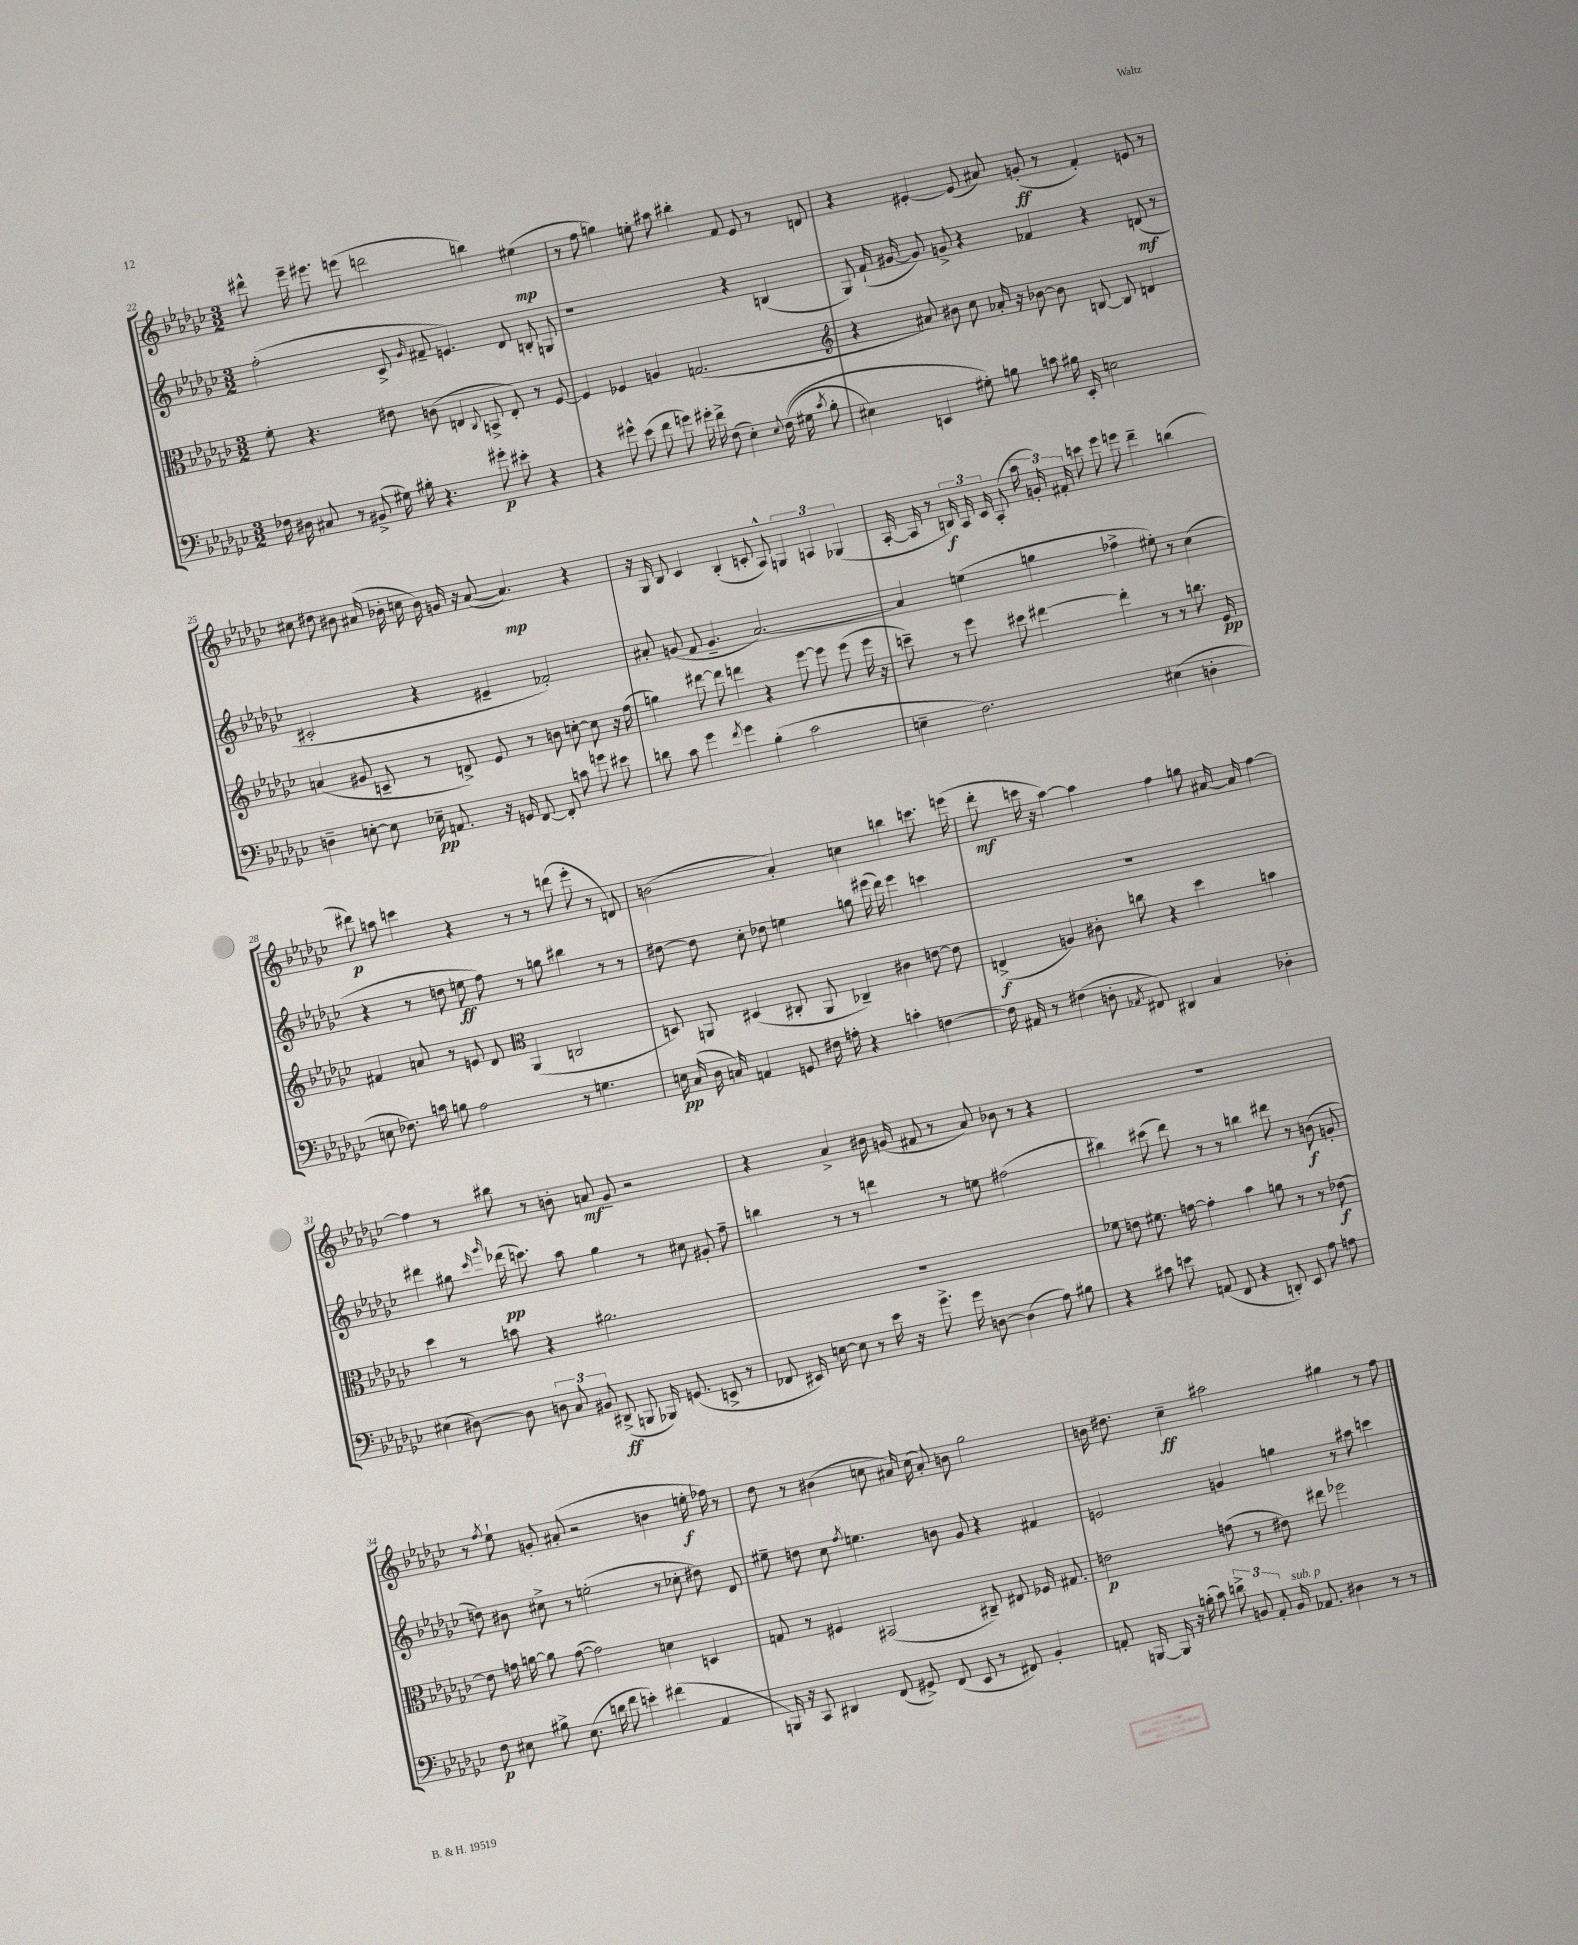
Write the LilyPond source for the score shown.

<<
\new StaffGroup <<
\new Staff = "s0" {
    \clef treble \key ges \major \numericTimeSignature \time 3/2
    \autoBeamOff dis'''8-^ ees'''16-- eis'''8. e'''8( d'''2 b''4) eis''4\mp( |
    r8 f''8 g''4) e''8-. ais''8 bis''4-. f'8 ees'8 r8 d'8 |
    r4 eis'4~-. eis'8( ais'8) g'8-.\ff( r8 f'4-.) e'8 r8 |
    cis''8 dis''8 bis'8 ais'16( bes'16-. c''16 bes'16) g'16 r16 ais'8~( ais'4.\mp) r4 |
    r16 ges16 bes8 ces'4 bes4-.( c'8-. aes8-^) \tuplet 3/2 { g4 a4 ges4( } |
    aes16~-. aes16 r8 \tuplet 3/2 { b16\f) aes16 ces'16 } aes8-.( \tuplet 3/2 { aes''16 g'16-.) fis'16-. } c'''8 ees'''8 e'''8 des'''4-- b''4( |
    dis'''8\p) a''8 c'''4 r4 r8 r8 d'''8( ees'''8-. r8 d'8) |
    b'2( aes'4-.) c''4 b''4 c'''8. e'''16( |
    des'''8-.\mf c'''16 r16 aes''4~) aes''4 f''4 g''8 ais'16~ ais'16 f''4~ |
    f''4 r8 bis''8 r8 b'8-. a'8\mf ges'8-- r2 |
    r4 aes'4-> bis'16 g'16( fis'8 r8 aes'8) bes'8 r8 r4 |
    R1. |
    r8 \acciaccatura { f''8 } ees''8-! g'8-. ais'8-.( r2 b'4 e''16-.\f fes''16) r8 |
    des''8 r8 bis'4( c''8 ais'16) c''16( ais'8-.) b'8 ges''2 |
    b'16 dis''8. ces''4--\ff ais''2 gis''4 r8 f''8 \bar "|." |
}
\new Staff = "s1" {
    \clef treble \key ges \major \numericTimeSignature \time 3/2
    \autoBeamOff f''2-.( ces'8-> \grace { ges'16 } fis'8-- e'4.) des'8 b8-. g8 |
    r1 r4 b4( |
    ges8) f'16-!( gis'16~ gis'8) g'8-> r4 fes'4 r4 d'8\mf( r8 |
    cis'2-. r4 eis'4-- fes'2-.) |
    ais'8-. g'8( f'8 g'4.-- ais'2.~) |
    ais'4 e''4( g''4 fes''4-> eis''8-.) r8 ces''4( |
    r4 r8 d''8 e''8\ff f''8) r8 g''8 bis''4 r8 r8 |
    dis''8~ dis''8 ces''8-. des''8 e''4 g''8 eis'''16( des'''16) eis'''4 c'''4 |
    R1. |
    dis'''4 gis''8 \grace { ces'''16 ges'''16 } des'''16\pp( c'''8.) aes''8 gis''4 r8 cis''8 gis'8-. f''8-- |
    b''4 r8 r8 d'''4 r8 e''8 fis''2( |
    bis''4) cis'''8( des'''8) r8 r8 b''4 dis'''8 r8 b'8\f( g'8-. |
    d''8) bis'8 cis''8-> r8 e''2-.( r8 ces''8-. dis''8) des'8 |
    eis''8-- d''8 ces''8 \acciaccatura { f''8 } e''4. b'8 ges'8 r4 fis'4 |
    e'2 g'4 g''4 r8 ais''8 c'''4 \bar "|." |
}
\new Staff = "s2" {
    \clef alto \key ges \major \numericTimeSignature \time 3/2
    \autoBeamOff f'8-. r4. eis'8 c'8( e4 \appoggiatura { ces8 } b,8-> e8-.) r8 f8~ |
    f4 fes4 a4 g2.( |
    \clef treble r4 ais'8) bis'8 ces''8 aes'16-. r16 bes'8~ bes'8 b8~ b8 d'4 |
    a'4( gis'8 c'8-- r8 d'8->) ees'8 r8 b'8 c''8~-. c''8 r16 f''16( |
    g''4) dis'''8~ dis'''8 d'''4 r4 ees'''8~ ees'''8 ees'''8( ees'''16 r16 |
    c'''8--) r8 ees'''8 cis'''8 dis'''4~ dis'''4-. r8 r8 b''8. ees'16\pp |
    fis'4 a'8 r8 e'8 des'8 \clef alto aes,4( c2 |
    d8) a,8 dis4( cis8-. a,8 ces4--) cis'4 e'8~ e'8 |
    e4->\f( a4) cis'8-. c''8 r4 des''4 b'4 |
    des''4 r8 b'8 r4 ais'2. |
    R1. |
    fes'8 e'8 fis'8. g'16~ g'4-. bes'4 a'8 r8 r8 ees'8~\f |
    ees'8 g'16 a'16~ a'8 g'8~( g'2) d'4 d4 |
    g8 r8 fis4 bis,2( cis8--) eis8 fes16 gis8. |
    e'2\p g'8( r8 eis'8) eis''8 fes''2 \bar "|." |
}
\new Staff = "s3" {
    \clef bass \key ges \major \numericTimeSignature \time 3/2
    \autoBeamOff fes16 dis16 cis8 r8 bis,8->( gis16) bis16-. r4. gis'8-.\p eis'8-. r4 |
    r4 gis'8-^ ees'8( f'8 g'8) gis'16-. f'16-> f8( ees4-.) \appoggiatura { ees8 } f16(\( gis16 \acciaccatura { ces'8 } bes8-. |
    eis4) e,4 gis8-.\) b8 c'8 bis16 e,16-. e2 |
    d4-- e8~-. e8 ees16--\pp a,8. r16 g,16 f,8~ f,8-. c'8 g'8 eis'8 |
    d'8 ces'8 ges'4 \acciaccatura { f'8 } ges'4 bes4-.( ces'2 |
    e4-- f2.) eis4( d4-. |
    e8 fes8.) c'16 b8 aes2 r8 g4. |
    e16\pp ces16( des16 c16) a,4 g,8 fis16 a16-. r4 c'4-. f4~ |
    f16 ais,16 r8 fis4( d8-. \acciaccatura { aes,8 } fis,8) dis,4 ces4 des4-. |
    eis4( dis8~) dis8 \tuplet 3/2 { d8 ces8 bis,8 } dis,8->\ff( b,,8 bes,,16) g,8.( e,8-> r8 |
    fes,8 eis,16) e16~ e8 r8 ees'16 r16 ges'8.-> ges'16 d8~ d4( aes8) bis8 |
    r4 cis'8 e'8 a,8( f,8 r4 d,8-.) ees,8 aes8 a8 |
    f8\p eis8 bis8-> eis8.( d'16 f'8 e'4-.) fis'4( aes,4 |
    b,,16) r16 ces,8 dis,4 f,8( gis,8->) f,8( ees,8 r8 fis,8) bes,4-. |
    a,8-. b,,16~ b,,16 r16 b16-.( ces'8) \tuplet 3/2 { d'8-> b,8 a,8-. } b,16^\markup { \italic "sub. p" } aes,8. dis4 r8 r8 \bar "|." |
}
>>
>>
\layout { \context { \Score currentBarNumber = #22 } }
